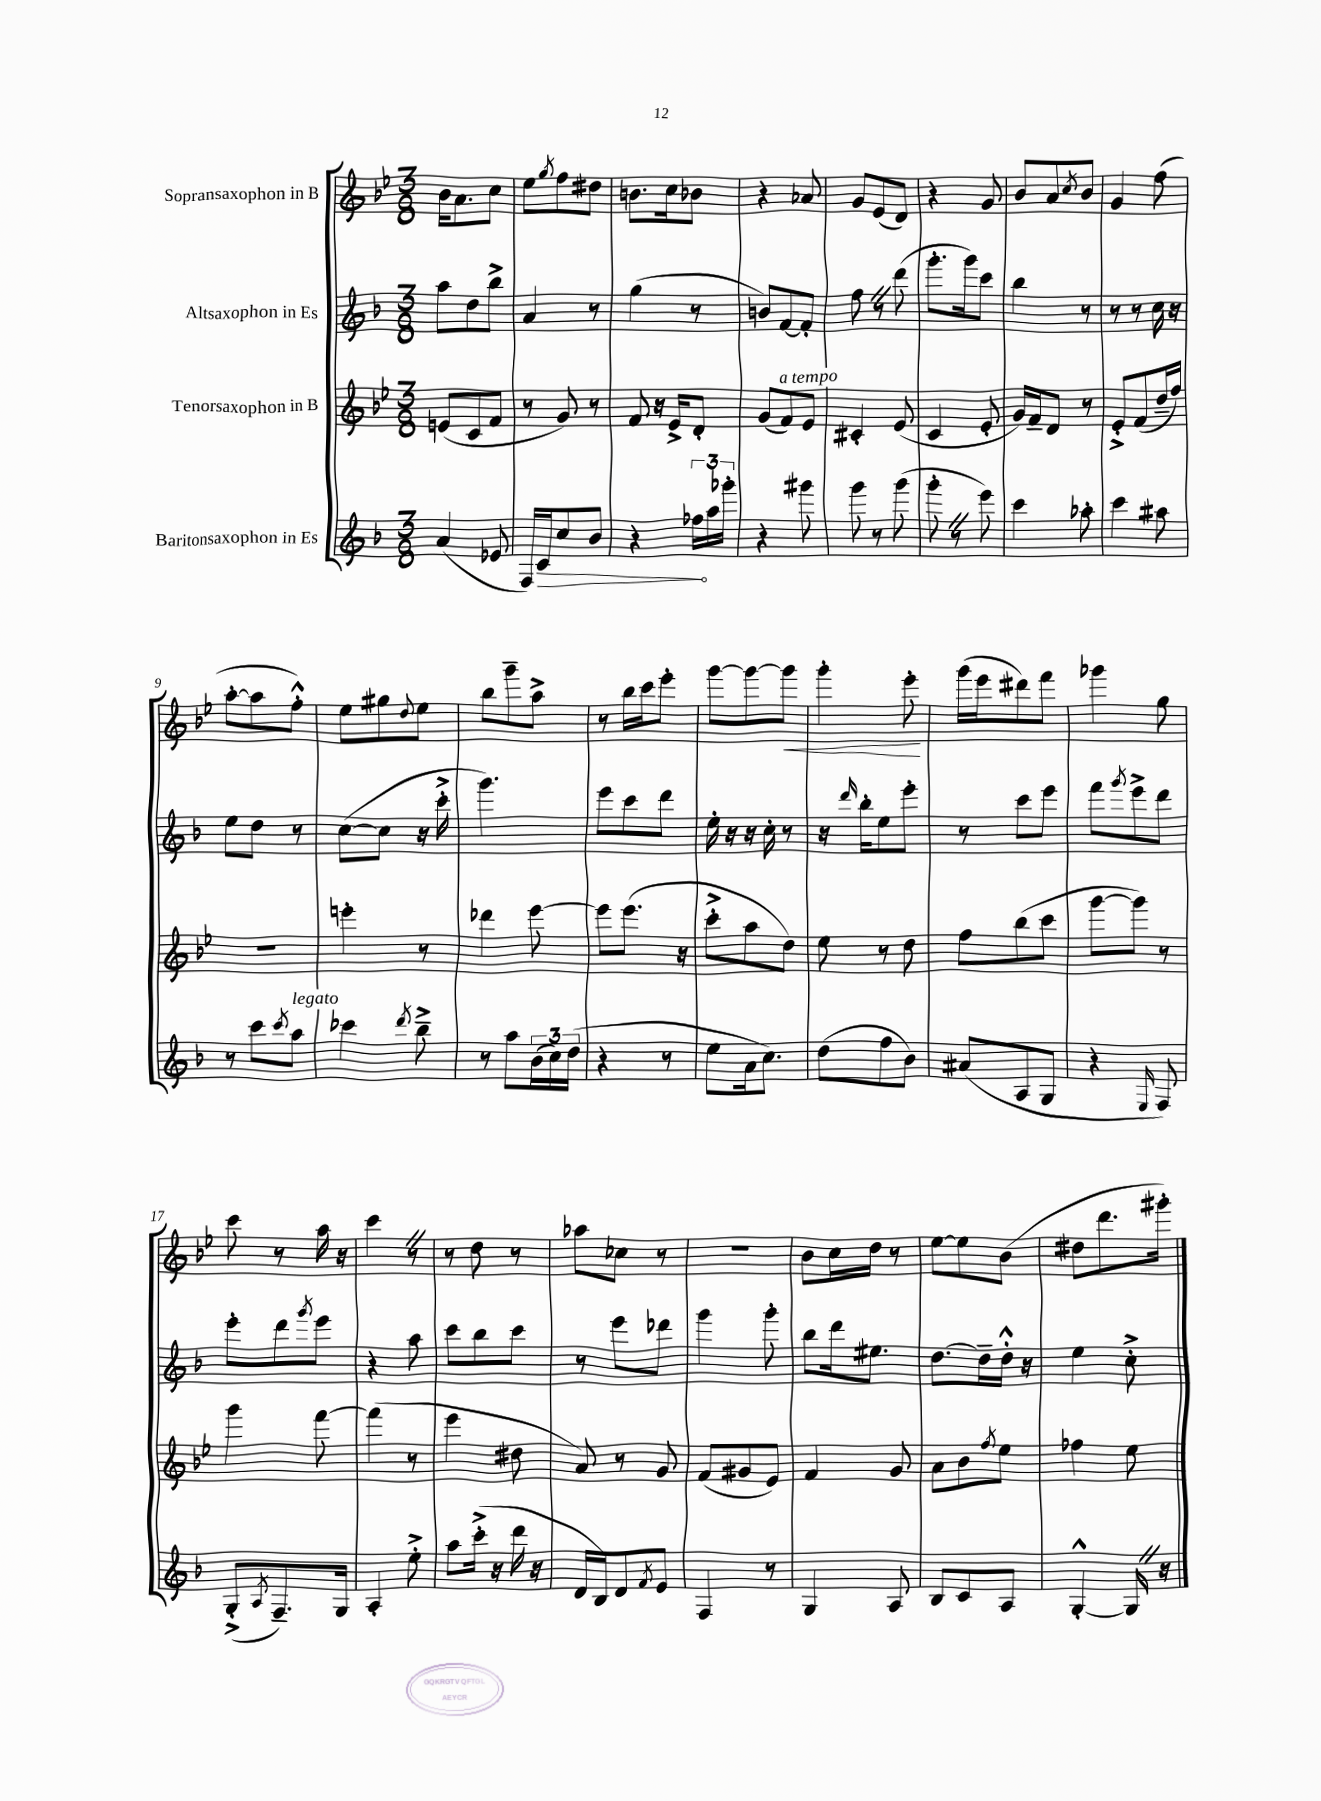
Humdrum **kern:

**kern	**dynam	**kern	**kern	**kern	**dynam
*part4	*part4	*part3	*part2	*part1	*part1
*staff4	*staff4	*staff3	*staff2	*staff1	*staff1
*I"Baritonsaxophon in Es	*	*I"Tenorsaxophon in B	*I"Altsaxophon in Es	*I"Sopransaxophon in B	*
*clefG2	*	*clefG2	*clefG2	*clefG2	*
*k[b-]	*	*k[b-e-]	*k[b-]	*k[b-e-]	*
*M3/8	*	*M3/8	*M3/8	*M3/8	*
=1	=1	=1	=1	=1	=1
(4a/	.	(8en/L	8aa\L	16b-\KL	.
.	.	.	.	8.a\	.
.	.	8c/	8dd\	.	.
8e-X/	.	8f/J	8bb-^\J	8cc\J	.
=2	=2	=2	=2	=2	=2
16F/LL)	.	8r	4a/	8ee-\L	.
!	!LO:HP:b	!	!	!	!
16c/J	>	.	.	.	.
.	.	.	.	8qgg/	.
8cc/	.	8g/)	.	8ff\	.
8b-/J	.	8r	8r	8dd#X\J	.
=3	=3	=3	=3	=3	=3
4r	.	8f/	(4gg\	8.bn\L	.
.	.	16r	.	.	.
.	.	16e-^/KL	.	16cc\k	.
24ff-X\LL	.	8d'/J	8r	8b-X\J	.
24aa\	]	.	.	.	.
24ggg-X'\JJ	.	.	.	.	.
=4	=4	=4	=4	=4	=4
4r	.	(8g/L	8bn/L)	4r	.
!	!	!LO:TX:a:i:t=a tempo	!	!	!
.	.	8f/)	[8f/	.	.
8ggg#X\	.	8e-/J	8f'/J]	8a-X/	.
=5	=5	=5	=5	=5	=5
8ggg\	.	4c#X'/	8ffZ\	8g/L	.
8r	.	.	8r	(8e-/	.
(8ggg\	.	(8e-/	(8ddd\	8d/J)	.
=6	=6	=6	=6	=6	=6
8ggg'Z\	.	4c/	8.ggg'\L	4r	.
8r	.	.	.	.	.
.	.	.	16ggg\k)	.	.
8eee\)	.	8e-'/	8ccc\J	8g/	.
=7	=7	=7	=7	=7	=7
4ccc\	.	16g/LL)	4bb-\	8b-/L	.
.	.	16f~/J	.	.	.
.	.	8d/J	.	8a/	.
.	.	.	.	8qcc/	.
8aa-X'\	.	8r	8r	8b-/J	.
=8	=8	=8	=8	=8	=8
4ccc\	.	8e-'^/L	8r	4g/	.
.	.	(8f/	8r	.	.
8aa#X\	.	16dd~/L	16cc\	(8ff\	.
.	.	16ff/JJ)	16r	.	.
!!LO:LB:g=z
=9	=9	=9	=9	=9	=9
8r	.	4.r	8ee\L	[8aa'\L	.
8ccc\L	.	.	8dd\J	8aa\]	.
8qccc/	.	.	.	.	.
!LO:TX:a:i:t=legato	!	!	!	!	!
8aa\J	.	.	8r	8ff'^^\J)	.
=10	=10	=10	=10	=10	=10
4ccc-X\	.	4eeen'\	([8cc\L	8ee-\L	.
.	.	.	8cc\J]	8gg#X\	.
8qddd/	.	.	.	8qqdd/	.
8bb-~^\	.	8r	16r	8ee-\J	.
.	.	.	16ccc'^\	.	.
=11	=11	=11	=11	=11	=11
8r	.	4ddd-X\	4.ggg\)	8bb-\L	.
8aa\L	.	.	.	8ggg~\	.
(24b-\L	.	[8eee-\	.	8aa^\J	.
24cc\)	.	.	.	.	.
(24dd\JJ	.	.	.	.	.
=12	=12	=12	=12	=12	=12
4r	.	8eee-\L]	8eee\L	8r	.
.	.	(8.eee-\J	8ccc\	16bb-\LL	.
.	.	.	.	16ccc\J	.
8r	.	.	8ddd\J	8eee-'\J	.
.	.	16r	.	.	.
=13	=13	=13	=13	=13	=13
8ee\L	.	8ccc'^\L	16ee'\	[8ggg\L	.
.	.	.	16r	.	.
16a\k	.	8aa\	16r	8ggg\_	.
8.cc\J)	.	.	16cc'\	.	.
!	!	!	!	!	!LO:HP:b
.	.	8dd\J)	8r	8ggg\J]	<
=14	=14	=14	=14	=14	=14
(8dd\L	.	8ee-\	16r	4ggg'\	.
.	.	.	16qqddd/	.	.
.	.	.	16bb-'\KL	.	.
8ff\	.	8r	8ee\	.	.
8b-\J)	.	8dd\	8eee'\J	8eee-'\	.
.	.	.	.	.	[
=15	=15	=15	=15	=15	=15
(8a#X/L	.	8ff\L	8r	(16ggg\LL	.
.	.	.	.	16eee-\J	.
8A/	.	(8bb-\	8ccc\L	8ddd#X\)	.
8G/J	.	8ccc\J	8eee\J	8fff\J	.
=16	=16	=16	=16	=16	=16
4r	.	[8ggg\L	8fff\L	4ggg-X\	.
.	.	.	8qggg/	.	.
.	.	8ggg\J])	8eee^\	.	.
16qqE/	.	.	.	.	.
8F/)	.	8r	8ddd\J	8gg\	.
!!LO:LB:g=z
=17	=17	=17	=17	=17	=17
(8G'^/L	.	4ggg\	8eee'\L	8ccc\	.
8qA/	.	.	.	.	.
8.F~/)	.	.	8ddd\	8r	.
.	.	.	8qggg/	.	.
.	.	[8fff\	8eee\J	16aa\	.
16G/Jk	.	.	.	16r	.
=18	=18	=18	=18	=18	=18
4A'/	.	(4fff\]	4r	4cccZ\	.
8ee'^\	.	8r	8aa\	8r	.
=19	=19	=19	=19	=19	=19
8aa\L	.	4eee-\	8ccc\L	8r	.
(16ccc'^\Jk	.	.	8bb-\	8dd\	.
16r	.	.	.	.	.
16ddd\	.	8dd#X\	8ccc\J	8r	.
16r	.	.	.	.	.
=20	=20	=20	=20	=20	=20
16d/LL	.	8a/)	8r	8aa-X\L	.
16B-/J)	.	.	.	.	.
8d/	.	8r	8eee\L	8cc-X\J	.
8qf/	.	.	.	.	.
8e/J	.	8g/	8ddd-X\J	8r	.
=21	=21	=21	=21	=21	=21
4F/	.	(8f/L	4ggg\	4.r	.
.	.	8g#X/	.	.	.
8r	.	8e-/J)	8ggg'\	.	.
=22	=22	=22	=22	=22	=22
4G/	.	4f/	8bb-\L	8b-\L	.
.	.	.	16ddd\k	16cc\L	.
.	.	.	8.ee#X\J	16dd\JJ	.
8A/	.	8g/	.	8r	.
=23	=23	=23	=23	=23	=23
8B-/L	.	8a\L	[8.dd\L	[8ee-\L	.
8c/	.	8b-\	.	8ee-\]	.
.	.	.	16dd~\L]	.	.
.	.	8qff/	.	.	.
8A/J	.	8ee-\J	16dd'^^\JJ	(8b-\J	.
.	.	.	16r	.	.
=24	=24	=24	=24	=24	=24
[4G'^^/	.	4ff-X\	4ee\	8dd#X\L	.
.	.	.	.	8.ddd\	.
16GZ/]	.	8ee-\	8cc'^\	.	.
16r	.	.	.	16ggg#X'\Jk)	.
==	==	==	==	==	==
*-	*-	*-	*-	*-	*-
